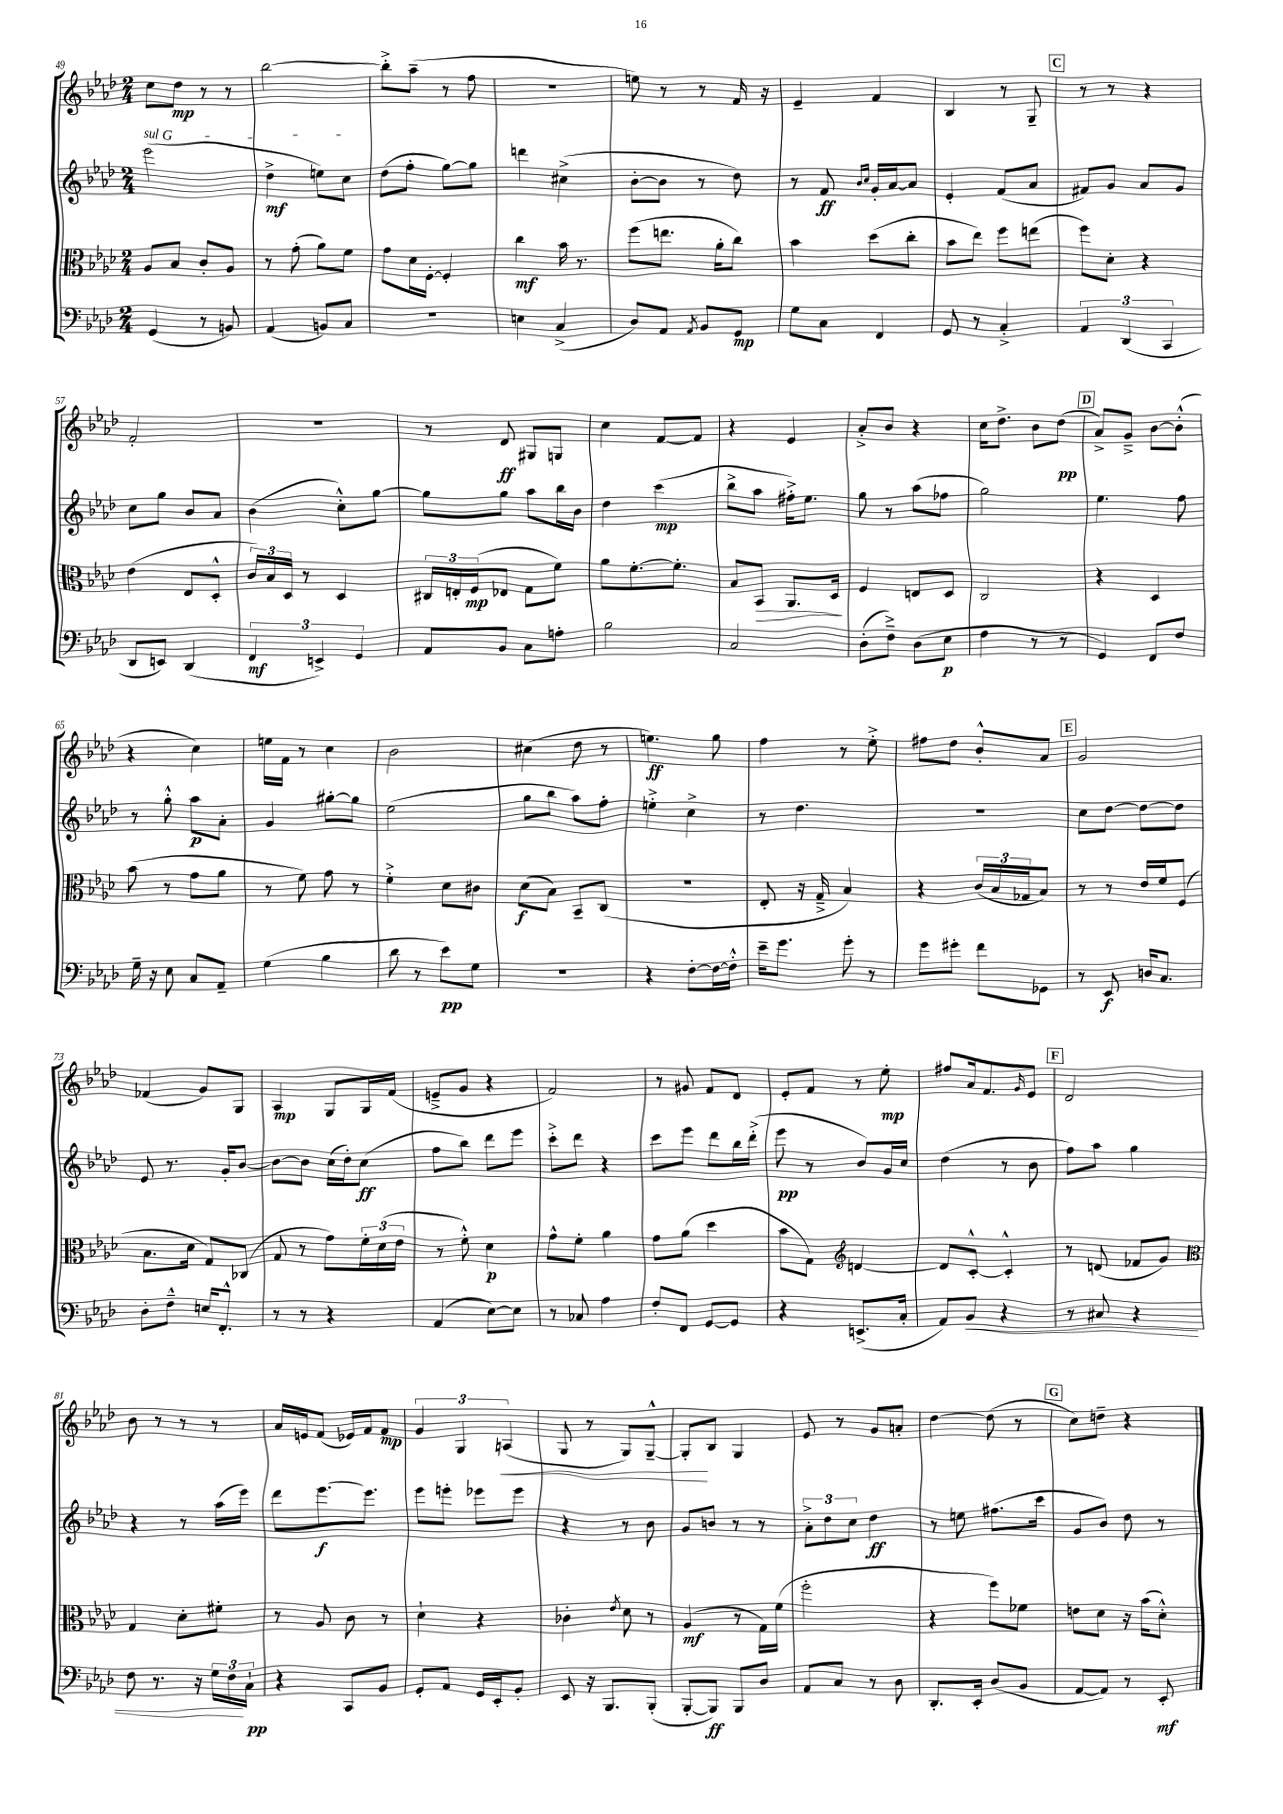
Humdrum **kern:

**kern	**kern	**kern	**kern
*staff4	*staff3	*staff2	*staff1
*clefF4	*clefC3	*clefG2	*clefG2
*k[b-e-a-d-]	*k[b-e-a-d-]	*k[b-e-a-d-]	*k[b-e-a-d-]
*M2/4	*M2/4	*M2/4	*M2/4
(4GG	8A-	(2eee-	8cc
.	8B-	.	8dd-
8r	8c'	.	8r
8BB)	8A-	.	8r
=	=	=	=
(4AA-	8r	4dd-^	[2bb-
.	(8g'	.	.
8BB)	8a-)	8ee)	.
8C	8f	8cc	.
=	=	=	=
2r	8g	(8dd-	8bb-'^]
.	16d-	8ff'	(8aa-~
.	[16F'	.	.
.	4F']	[8gg)	8r
.	.	8gg]	8ff
=	=	=	=
4E	4cc	4ddd	2r
(4C^	16b-	(4cc#^	.
.	8.r	.	.
=	=	=	=
8D-)	(8ff	[8b-'	8ee)
8AA-	8.ee	8b-]	8r
8qAA-	.	.	.
8BB-	.	8r	8r
.	16a-'	.	.
8GG	8cc)	8dd-)	16f
.	.	.	16r
=	=	=	=
8G	4b-	8r	4e-~
8C	.	8f	.
.	.	16qqb-	.
.	.	16qqcc	.
4FF	(8dd-	16g'	4f
.	.	[16a-	.
.	8cc'	8a-]	.
=	=	=	=
8GG	8b-	4e-'	4B-
8r	8ee-)	.	.
4C'^	8ff	(8f	8r
.	(8ee	8a-	8G~
=	=	=	=
6AA-	8ff)	8f#)	8r
.	8d-'	8g	8r
(6DD-	.	.	.
.	4r	8a-	4r
6CC	.	.	.
.	.	8g	.
=	=	=	=
8DD-	(4e-	8cc	2f'
8EE)	.	8gg	.
(4DD-	8E-	8b-	.
.	8D-'^^	8a-	.
=	=	=	=
6FF	24c)	(4b-	2r
.	24B-	.	.
.	24D-	.	.
.	8r	.	.
6EE^)	.	.	.
.	4D-	8cc'^^)	.
6GG	.	.	.
.	.	[8gg	.
=	=	=	=
8AA-	24C#	8gg]	8r
.	24E'	.	.
.	(24F	.	.
8BB-	8E-	8gg	8d-
8C	8G	8aa-	8G#
8A'	8f)	16bb-	8G
.	.	16b-	.
=	=	=	=
2B-	8a-	4dd-	4cc
.	[8.f'	.	.
.	.	(4ccc	[8f
.	8.f']	.	.
.	.	.	8f]
=	=	=	=
2C	8B-	8bb-^	4r
.	8BB-	8aa-	.
.	8.AA-	16ff#'^)	4e-
.	.	8.ee-	.
.	16D-	.	.
=	=	=	=
(8D-'	4F	8gg	8a-'^
8F~^)	.	8r	8b-
(8D-	8E	(8aa-	4r
8E-	8D-	8ff-	.
=	=	=	=
4F	2C	2gg)	16cc
.	.	.	8.dd-^
8r	.	.	8b-
8r	.	.	(8dd-
=	=	=	=
4GG)	4r	4.ee-	8a-^)
.	.	.	8g~^
8FF	4D-	.	[8b-
8F	.	8ff	(8b-'^^]
=	=	=	=
16G~	(8b-	8r	4r
16r	.	.	.
8E-	8r	8gg'^^	.
8C	8g	8aa-	4cc)
8AA-~	8a-	8a-'	.
=	=	=	=
(4G	8r	4g	16ee
.	.	.	16f
.	8f)	.	8r
4B-	8g	[8gg#'	4cc
.	8r	8gg#]	.
=	=	=	=
8d-	4f'^	(2ee-	2b-
8r	.	.	.
8e-)	8d-	.	.
8G	8c#	.	.
=	=	=	=
2r	(8d-	8gg	(4cc#
.	8B-)	8bb-	.
.	8BB-~	8aa-)	8dd-
.	(8C	8ff'	8r
=	=	=	=
4r	2r	4ee'^	4.ee)
[8F'	.	4cc^	.
16F_	.	.	8gg
16F'^^]	.	.	.
=	=	=	=
16e-~	8E-'	8r	4ff
8.g	.	.	.
.	16r	4.dd-	.
.	16G~^	.	.
8g'	4B-)	.	8r
8r	.	.	8ee-'^
=	=	=	=
8g	4r	2r	8ff#
8g#'	.	.	8dd-
8f	(24c	.	8b-'^^
.	24B-	.	.
.	24G-	.	.
8GG-	8B-)	.	8a-
=	=	=	=
8r	8r	8cc	2g
8EE-	8r	[8dd-	.
16D	16e-	8dd-_	.
8.C	16f	.	.
.	(8F	8dd-]	.
=	=	=	=
8D-'	8.B-	8e-	(4f-
8F~^^	.	8.r	.
.	16d-	.	.
16E	8G)	.	8g)
8.FF'^^	.	16g'	.
.	(8C-	[8b-	8G
=	=	=	=
8r	8G	8b-_	4A-
8r	8r	8b-]	.
4r	8g)	(16cc	8G
.	.	16dd-')	.
.	24f'	(8cc	16G
.	(24d-	.	.
.	.	.	(16f
.	24e-	.	.
=	=	=	=
(4AA-	8r	8ff	8e~^
.	8f'^^)	8bb-)	8g
[8E-)	4d-	8ddd-	4r
8E-]	.	8eee-	.
=	=	=	=
8r	8g^^	8ccc'^	2f)
8C-	8f'	8ddd-	.
4A-	4a-	4r	.
=	=	=	=
8F'	8g	8ccc	8r
8FF	(8a-	8eee-	8g#
[8GG	4dd-	8ddd-	8f
8GG]	.	16bb-	8d-
.	.	(16ddd-'^	.
=	=	=	=
4r	8b-	8eee-	8e-'
.	8G)	8r	8f
*	*clefG2	*	*
(8.EE^	[4d	8b-)	8r
.	.	16g	8ee-'
16C'	.	16cc	.
=	=	=	=
8AA-)	8d]	(4dd-	8ff#
8BB-	[8c'^^	.	16a-
.	.	.	8.f
4r	4c'^^]	8r	.
.	.	.	16qqg
.	.	8b-	8e-
=	=	=	=
8r	8r	8ff)	2d-
8C#	(8d	8aa-	.
4r	8f-	4gg	.
.	8g)	.	.
=	=	=	=
*	*clefC3	*	*
8F	4G	4r	8b-
8.r	.	.	8r
.	8d-'	8r	8r
16r	.	.	.
24G	8f#'	(16aa-	8r
24F	.	.	.
.	.	16eee-)	.
24C`	.	.	.
=	=	=	=
4r	8r	8ddd-	16a-
.	.	.	16e
.	8A-	[8.eee-	(8f
8CC	8c	.	16e-)
.	.	8.eee-]	16f
8BB-	8r	.	8f
=	=	=	=
8GG'	4d-`	8eee-	6g
8AA-	.	8eee'	.
.	.	.	6G
16GG	4r	8eee-	.
16EE-'	.	.	.
.	.	.	(6A
8BB-'	.	8eee-	.
=	=	=	=
8EE-	4c-'	4r	8G
16r	.	.	8r
8.BBB-	.	.	.
.	8qe-	.	.
.	8d-	8r	8G)
(8BBB-'	8r	8b-	[8G~^^
=	=	=	=
[8BBB-'	(4A-	8g	8G']
8BBB-])	.	8b	8B-
8BBB-	8r	8r	4G
8D-	16G)	8r	.
.	(16f	.	.
=	=	=	=
8AA-	2ff'	12a-'^	8e-
.	.	12dd-	.
8C	.	.	8r
.	.	12cc	.
8r	.	4dd-	8g
8D-	.	.	8a'
=	=	=	=
8.DD-'	4r	8r	[4dd-
.	.	8ee	.
16EE-'	.	.	.
(8D-	8ff)	(8.ff#	(8dd-]
8BB-	8f-	.	8r
.	.	16ccc	.
=	=	=	=
[8AA-	8e	8g	8cc)
8AA-])	8d-	8b-)	8dd~
8r	16r	8dd-	4r
.	(16b-	.	.
8EE-'	8d-'^^)	8r	.
==	==	==	==
*-	*-	*-	*-
